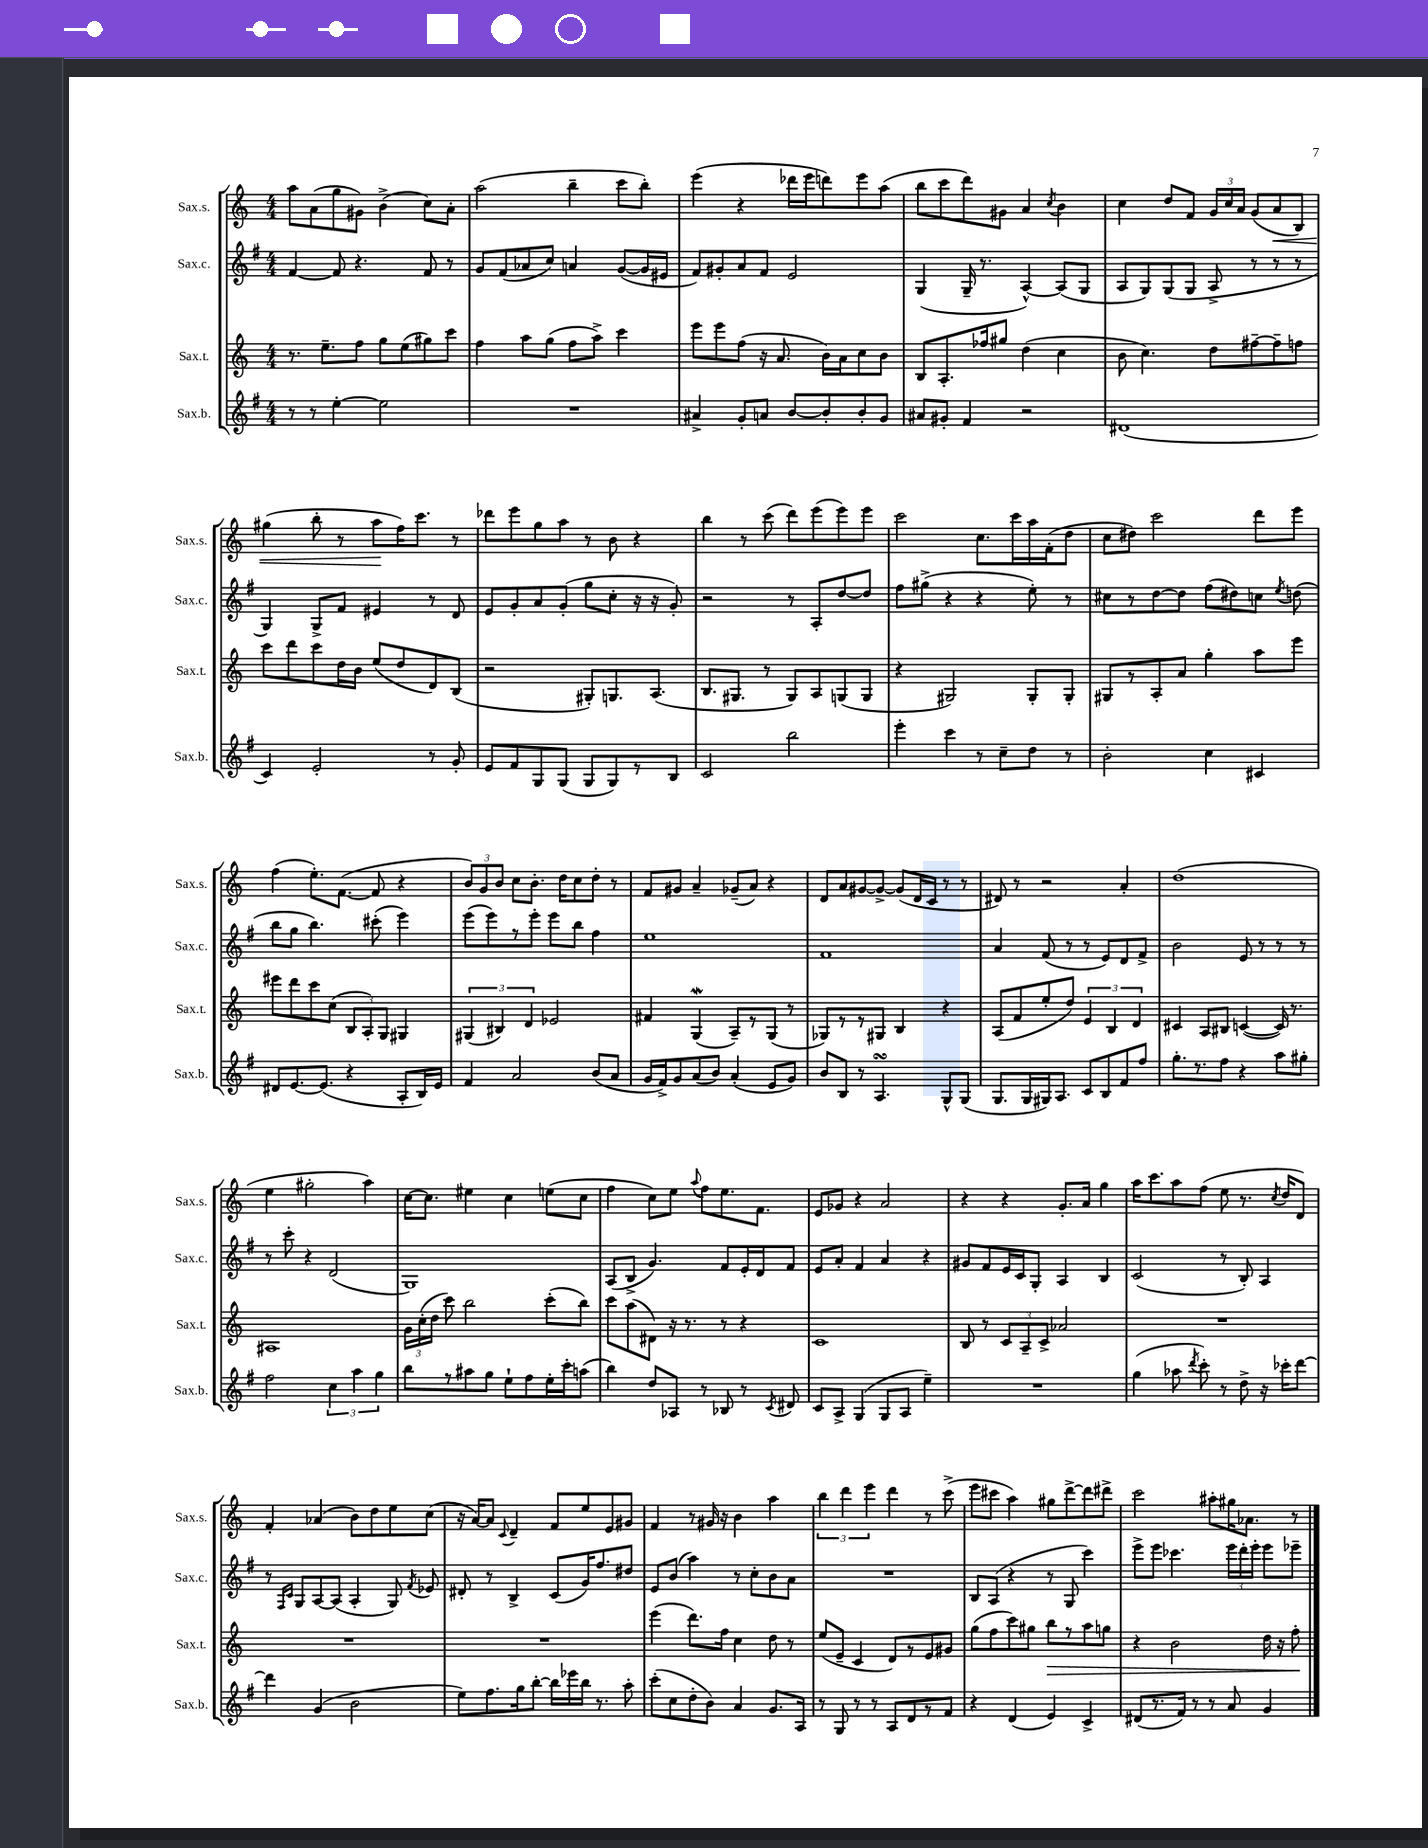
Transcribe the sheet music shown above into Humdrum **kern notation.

**kern	**kern	**kern	**kern
*staff4	*staff3	*staff2	*staff1
*clefG2	*clefG2	*clefG2	*clefG2
*k[f#]	*k[]	*k[f#]	*k[]
*M4/4	*M4/4	*M4/4	*M4/4
8r	8.r	[4f#	8aa
8r	.	.	(8a
.	8.ee~	.	.
[4ee'	.	8f#]	8gg
.	8ff	4.r	8g#)
2ee]	8gg	.	(4b^
.	(8ee	.	.
.	8gg#)	8f#	8cc)
.	8ccc	8r	8a'
=	=	=	=
1r	4ff	8g	(2aa
.	.	(8f#	.
.	8aa	8a-	.
.	(8gg	8cc)	.
.	8ff	4a	4bb~
.	8aa^)	.	.
.	4ccc	([8g	8ccc
.	.	16g]	8bb')
.	.	16e#	.
=	=	=	=
4a#^	8eee	8f#)	(4eee
.	8eee	8g#'	.
8g'	(8ff	8a	4r
8a	16r	8f#	.
.	8.a	.	.
[8b	.	2e	16ddd-
.	.	.	16eee
8b']	16b)	.	8ddd)
.	16a	.	.
8b'	8cc	.	8eee
8g	8b	.	(8aa
=	=	=	=
8a#	8B	(4G	8bb
8g#'	8.A'	.	8ccc
4f#	.	16G~	8ddd)
.	16ff-	8.r	.
.	8gg#	.	8g#
2r	(4dd	[4A^^)	4a
.	.	.	8qcc
.	4cc	(8A]	4b
.	.	8G	.
=	=	=	=
(1d#	8b	8A	4cc
.	4.cc)	8G)	.
.	.	(8G	8dd
.	.	8G	8f
.	8dd	8A^	24g
.	.	.	24cc
.	.	.	24a
.	[8ff#~	8r	(8g
.	8ff#~]	8r	8a
.	8ff	8r	8B)
=	=	=	=
4c)	8ccc	4G)	(4gg#
.	8ddd	.	.
2e'	8ccc	8G^	8bb'
.	16dd	8f#	8r
.	16b	.	.
.	(8ee	4e#	8aa
.	8dd	.	16ff)
.	.	.	8.ccc
8r	8d)	8r	.
8g'	(8B	8d	8r
=	=	=	=
8e	2r	8e	8ddd-
8f#	.	8g'	8eee
8G	.	8a	8gg
(8G	.	(8g'	8aa
8G	8G#')	8gg	8r
8G)	8.G	8cc'	8b
8r	.	16r	4r
.	(8.A	16r	.
8B	.	8g')	.
=	=	=	=
2c	8.B	2r	4bb
.	8.G#	.	.
.	.	.	8r
.	8r	.	(8ccc
2bb	8G#)	8r	8ddd)
.	8A	8A'	(8eee
.	(8G	[8dd	8eee)
.	8G	8dd]	8eee
=	=	=	=
4eee'	4r	8ff#	2ccc
.	.	(8gg#^	.
4ccc	2G#)	4r	.
8r	.	4r	8.cc
8cc~	.	.	.
.	.	.	16ccc
8dd	8G#'	8ee')	16aa
.	.	.	(16f'
8r	8G#'	8r	8dd
=	=	=	=
2b'	8G#	8cc#	8cc
.	8r	8r	8dd#)
.	8A'	[8dd	2ccc
.	8a	8dd]	.
4cc	4gg'	(8ff#	.
.	.	8dd#)	.
4c#	8aa	8cc	8ddd
.	.	8qee	.
.	8eee	(8dd	8eee
=	=	=	=
8d#	8eee#	8bb	(4ff
[8.e	8ddd	8gg	.
.	8ccc	4.bb)	8.ee')
(8.e]	.	.	.
.	(8cc	.	.
.	.	.	([8.f
4r	12B	.	.
.	12A')	.	.
.	.	(8ccc#'	8f]
.	12G	.	.
8A'	4G#	4eee)	4r
16B)	.	.	.
16e	.	.	.
=	=	=	=
4f#	(6G#	(8eee	12b)
.	.	.	12g
.	.	8eee)	.
.	6B#)	.	12b
2a	.	8r	8cc
.	6d	.	.
.	.	8eee'	8.b'
.	2e-	8eee	.
.	.	.	16dd
.	.	8bb	8cc
(8b	.	4ff#	8dd'
8a	.	.	8r
=	=	=	=
16g	4f#	1ee	8f
16f#^)	.	.	.
8g	.	.	8g#
(8a	(4G	.	4a~
8b)	.	.	.
(4a'	8A~)	.	(8g-~
.	8r	.	8a)
8e	(8G	.	4r
8g)	8r	.	.
=	=	=	=
8b	8G-)	1f#	8d
8B	8r	.	8a
8r	8r	.	[8g#
4.A	8G#	.	8g#^_
.	4B	.	(8g#]
.	.	.	16d
.	.	.	16c
8G^^	4r	.	8r
(8G	.	.	8r
=	=	=	=
8.G	(8A	4a	8d#)
.	8f	.	8r
16G	.	.	.
16G#)	8ee'	(8f#	2r
8.A	.	.	.
.	8dd)	8r	.
8c	6e	8r	.
8B	.	8e)	.
.	6B	.	.
8f#	.	8d	4a'
.	6d	.	.
8ff#	.	8f#^	.
=	=	=	=
8.gg'	4c#	2b	(1dd
8.r	.	.	.
.	8A	.	.
8ff#	8B#	.	.
4r	([4c	8e	.
.	.	8r	.
8aa	16c])	8r	.
.	8.r	.	.
8gg#'	.	8r	.
=	=	=	=
2ff#	1A#	8r	4ee
.	.	8ccc'	.
.	.	4r	2gg#'
6cc	.	(2d	.
6aa	.	.	.
.	.	.	4aa)
6gg	.	.	.
=	=	=	=
8bb	24g	1G)	[16cc
.	(24cc'	.	.
.	.	.	8.cc]
.	24dd	.	.
8r	8ccc)	.	.
8aa#	2bb	.	4ee#
8gg	.	.	.
8ee`	.	.	4cc
8ff#	.	.	.
16ee'	(8ccc'	.	(8ee
16ccc'	.	.	.
(8aa	8bb)	.	8cc
=	=	=	=
4bb)	8ccc	(8A	4ff
.	(8aa	8B^	.
8dd	8d#)	4.g)	8cc)
8A-	16r	.	8ee
.	8.r	.	.
.	.	.	8qqaa
8r	.	.	8ff
8B-	8r	8f#	8.ee
8r	4r	16e'	.
.	.	16d	8.f
8qc	.	.	.
8d#	.	8f#	.
=	=	=	=
8c	1c	8e	8e
8A^	.	8a'	8g-
(4G	.	4f#	4r
8G	.	4a	2a
8A	.	.	.
4ee~)	.	4r	.
=	=	=	=
1r	8B	8g#	4r
.	8r	8f#	.
.	12c	16e	4r
.	.	16c	.
.	12A~	.	.
.	.	8G'	.
.	12c^	.	.
.	2a-	4A	8.g'
.	.	.	16a
.	.	4B	4gg
=	=	=	=
(4gg	1r	(2c	16aa
.	.	.	8.ccc
8aa-	.	.	8aa
8qddd	.	.	.
8ccc')	.	.	(8ff
8r	.	8r	8ee
8dd^	.	8B')	8.r
16r	.	4A	.
.	.	.	8qcc
16ccc-'	.	.	16dd
[8ddd	.	.	8d)
=	=	=	=
4ddd]	1r	8r	4f'
.	.	16qqF#	.
.	.	16qqc	.
.	.	8G	.
(4g	.	[8A	(4a-
.	.	(8A]	.
2b	.	4A'	8b)
.	.	.	8dd
.	.	8G)	8ee
.	.	8qf#	.
.	.	8e-	(8cc
=	=	=	=
8ee)	1r	8d#'	16r
.	.	.	[16a)
8.ff#	.	8r	8a]
.	.	.	8qqc
.	.	4B^	4d~
16gg	.	.	.
[8bb'	.	.	.
16bb]	.	(8c	8f
16eee-	.	.	.
16bb	.	16g)	8ee
8.r	.	8.ff#	.
.	.	.	8e
8aa'	.	8dd#	8g#
=	=	=	=
(8ccc'	(4eee	8e	4f
8cc	.	(8b	.
8dd'	8.ddd)	4aa)	8r
8b)	.	.	16g#
.	16ff	.	16r
4a	4cc	8r	4b
.	.	8cc'	.
8.g	8dd	8b	4aa
.	8r	8a	.
16A	.	.	.
=	=	=	=
8r	(8ee	1r	6bb
8G	8e~	.	.
.	.	.	6ddd
8r	4c	.	.
.	.	.	6eee
8r	.	.	.
8A	8d)	.	4ddd
8d	8r	.	.
8r	8e	.	8r
8f#	8g#	.	(8ccc^
=	=	=	=
4r	(8gg	8B	8eee
.	8ff	(8A	8ccc#
(4d	8ccc)	4r	4aa)
.	8gg#	.	.
4e)	8bb	8r	8gg#
.	8r	8G	[8ddd^
4c^	8aa	4ccc)	8ddd]
.	8gg	.	8ddd#^
=	=	=	=
(8d#	4r	8eee^	2ccc
8.r	.	8eee	.
.	2b	4.ccc-	.
16f#)	.	.	.
8r	.	.	.
8r	.	.	8aa#'
8a	.	24eee	16gg#
.	.	24ddd'	.
.	.	.	8.a-
.	.	24eee'	.
4g	16dd	8eee	.
.	16r	.	.
.	8ff'	8eee-~	8r
==	==	==	==
*-	*-	*-	*-
